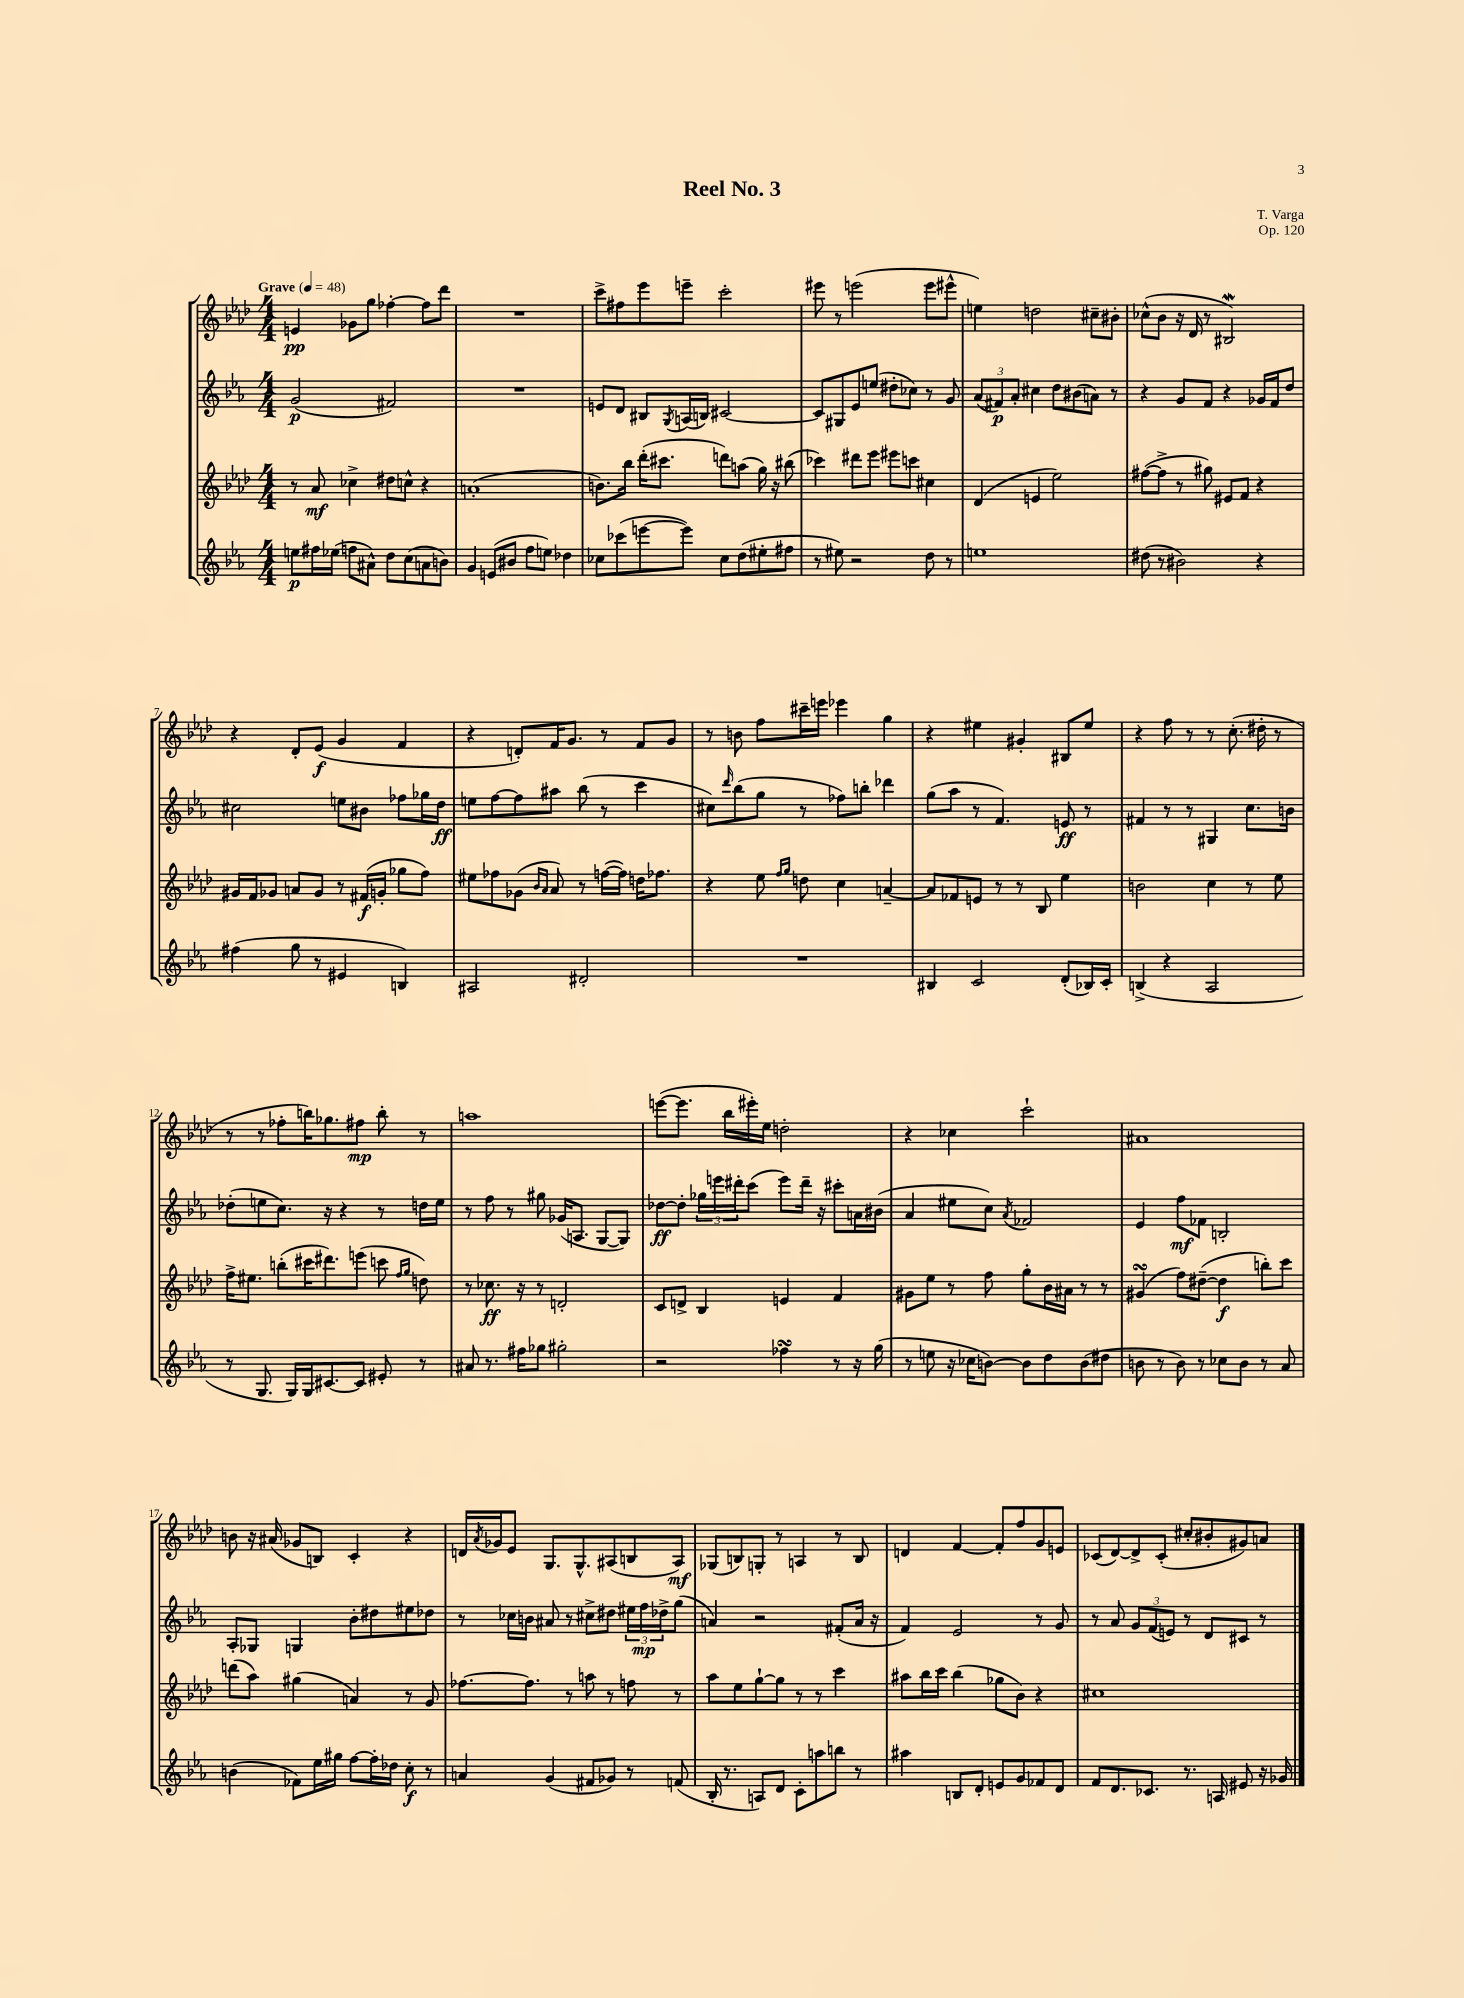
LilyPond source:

\header { title = "Reel No. 3" composer = "T. Varga" opus = "Op. 120" }
<<
\new StaffGroup <<
\new Staff = "s0" {
    \clef treble \key aes \major \numericTimeSignature \time 4/4 \tempo "Grave" 4 = 48
    e'4\pp ges'8 g''8 fes''4~-. fes''8 des'''8 |
    R1 |
    c'''8-> fis''8 ees'''8 e'''8-- c'''2-. |
    eis'''8 r8 e'''2( e'''8 eis'''8-^ |
    e''4) d''2 cis''8-- bis'8-. |
    ces''8-^( bes'8 r16 des'16 r8 bis2\mordent) |
    r4 des'8-. ees'8\f( g'4 f'4 |
    r4 d'8-.) f'16 g'8. r8 f'8 g'8 |
    r8 b'8 f''8 cis'''16-- e'''16 ees'''4 g''4 |
    r4 eis''4 gis'4-. bis8 eis''8 |
    r4 f''8 r8 r8 c''8.-.( dis''16-. r8 |
    r8 r8 fes''8-. b''16) ges''8. fis''8\mp b''8-. r8 |
    a''1 |
    e'''8~( e'''8. bes''16 eis'''16-.) ees''16 d''2-. |
    r4 ces''4 c'''2-! |
    ais'1 |
    b'8 r16 ais'16( ges'8 b8) c'4-. r4 |
    d'16 \acciaccatura { aes'8 } ges'16 ees'8 g8. g8.-^ ais8( b8 ais8\mf) |
    ges8( b8) g8-. r8 a4 r8 b8 |
    d'4 f'4~ f'8-. f''8 g'8 e'8 |
    ces'8( des'8~) des'8-> ces'8-.( cis''8-. bis'8-. gis'8) a'8 \bar "|." |
}
\new Staff = "s1" {
    \clef treble \key ees \major \numericTimeSignature \time 4/4
    g'2\p( fis'2) |
    R1 |
    e'8 d'8 bis8 \acciaccatura { g8 } a16( b16) cis'2~ |
    cis'8 gis8 ees'8 e''8( dis''8-. ces''8) r8 g'8 |
    \tuplet 3/2 { aes'8( fis'8\p) aes'8-. } cis''4 d''8 bis'8( a'8) r8 |
    r4 g'8 f'8 r4 ges'16 f'16 d''8 |
    cis''2 e''8 bis'8 fes''8 ges''16 d''16\ff |
    e''8 f''8~ f''8 ais''8 bes''8( r8 c'''4 |
    cis''8) \grace { d'''16 } bes''8( g''8 r8 fes''8) b''8-. des'''4 |
    g''8( aes''8 r8 f'4.) e'8\ff r8 |
    fis'4 r8 r8 gis4 c''8. b'16 |
    des''8-.( e''8 c''8.) r16 r4 r8 d''16 e''16 |
    r8 f''8 r8 gis''8 ges'16( a8. g8~ g8) |
    des''8~\ff des''8-. \tuplet 3/2 { ges''16 e'''16 dis'''16-. } c'''8( e'''8) dis'''16-- r16 cis'''8-. a'16 bis'16( |
    aes'4 eis''8 c''8) \acciaccatura { aes'8 } fes'2 |
    ees'4 f''8\mf fes'8 b2-. |
    aes8-. ges8 g4 bes'8-. dis''8 eis''8 des''8 |
    r8 ces''16 b'16 ais'8 r8 cis''8-> dis''8 \tuplet 3/2 { eis''16 f''16\mp des''16-> } g''8( |
    a'4) r2 fis'8-.( a'16 r16 |
    f'4) ees'2 r8 g'8 |
    r8 aes'8 \tuplet 3/2 { g'8 f'8( e'8) } r8 d'8 cis'8 r8 \bar "|." |
}
\new Staff = "s2" {
    \clef treble \key aes \major \numericTimeSignature \time 4/4
    r8 aes'8\mf ces''4-> dis''8 c''8-^ r4 |
    a'1-.( |
    b'8.) bes''16 des'''16-.( cis'''8. d'''8) a''8( g''16) r16 bis''8( |
    ces'''4) dis'''8 ees'''8 eis'''8 c'''8 cis''4 |
    des'4( e'4 ees''2) |
    fis''8~( fis''8-> r8 gis''8) eis'8 f'8 r4 |
    gis'16 f'16 ges'8 a'8 ges'8 r8 fis'16\f( g'16-. ges''8 f''8) |
    eis''8 fes''8 ges'8( \grace { bes'16 aes'16 } aes'8) r8 f''16~( f''16) d''16 fes''8. |
    r4 ees''8 \grace { f''16 g''16 } d''8 c''4 a'4~-- |
    a'8 fes'8 e'8 r8 r8 bes8 ees''4 |
    b'2 c''4 r8 ees''8 |
    f''16-> eis''8. b''8-.( cis'''16 dis'''8.) e'''8( c'''8 \grace { f''16 g''16 } d''8) |
    r8 ces''8.\ff r16 r8 d'2-. |
    c'8 d'8-> bes4 e'4 f'4 |
    gis'8 ees''8 r8 f''8 g''8-. bes'16 ais'16 r8 r8 |
    gis'4\turn( f''8) dis''8~--( dis''4\f b''8-.) c'''8 |
    d'''8( aes''8) gis''4( a'4) r8 g'8 |
    fes''8.~ fes''8. r8 a''8 r8 f''8 r8 |
    aes''8 ees''8 g''8~-! g''8 r8 r8 c'''4 |
    ais''8 bes''16 c'''16 bes''4( ges''8 bes'8) r4 |
    cis''1 \bar "|." |
}
\new Staff = "s3" {
    \clef treble \key ees \major \numericTimeSignature \time 4/4
    e''8\p fis''16 ees''16( f''8 ais'8-^) d''8 c''8( a'8 b'8) |
    g'4 e'8( bis'8 f''8 e''8) des''4 |
    ces''8 ces'''8( e'''8~ e'''8) ces''8 d''8( eis''8-. fis''8 |
    r8 eis''8) r2 d''8 r8 |
    e''1 |
    dis''8( r8 bis'2) r4 |
    fis''4( g''8 r8 eis'4 b4) |
    ais2 dis'2-. |
    R1 |
    bis4 c'2 d'8-.( bes16) c'16-. |
    b4->( r4 aes2 |
    r8 g8. g16) g16 cis'8.~ cis'8 eis'8-. r8 |
    ais'8 r8. fis''16 ges''8 gis''2-. |
    r2 fes''4\turn r8 r16 g''16( |
    r8 e''8 r16 ces''16 b'8~) b'8 d''8 b'8( dis''8 |
    b'8 r8 b'8) r8 ces''8 b'8 r8 aes'8 |
    b'4( fes'8) ees''16 gis''16 f''8~ f''16-. des''16 c''8-.\f r8 |
    a'4 g'4( fis'8 ges'8) r8 f'8( |
    bes16-. r8. a8) d'8 c'8-. a''8 b''8 r8 |
    ais''4 b8 d'8-. e'8 g'8 fes'8 d'8 |
    f'8 d'8. ces'8. r8. a16 eis'8 r16 ges'16 \bar "|." |
}
>>
>>
